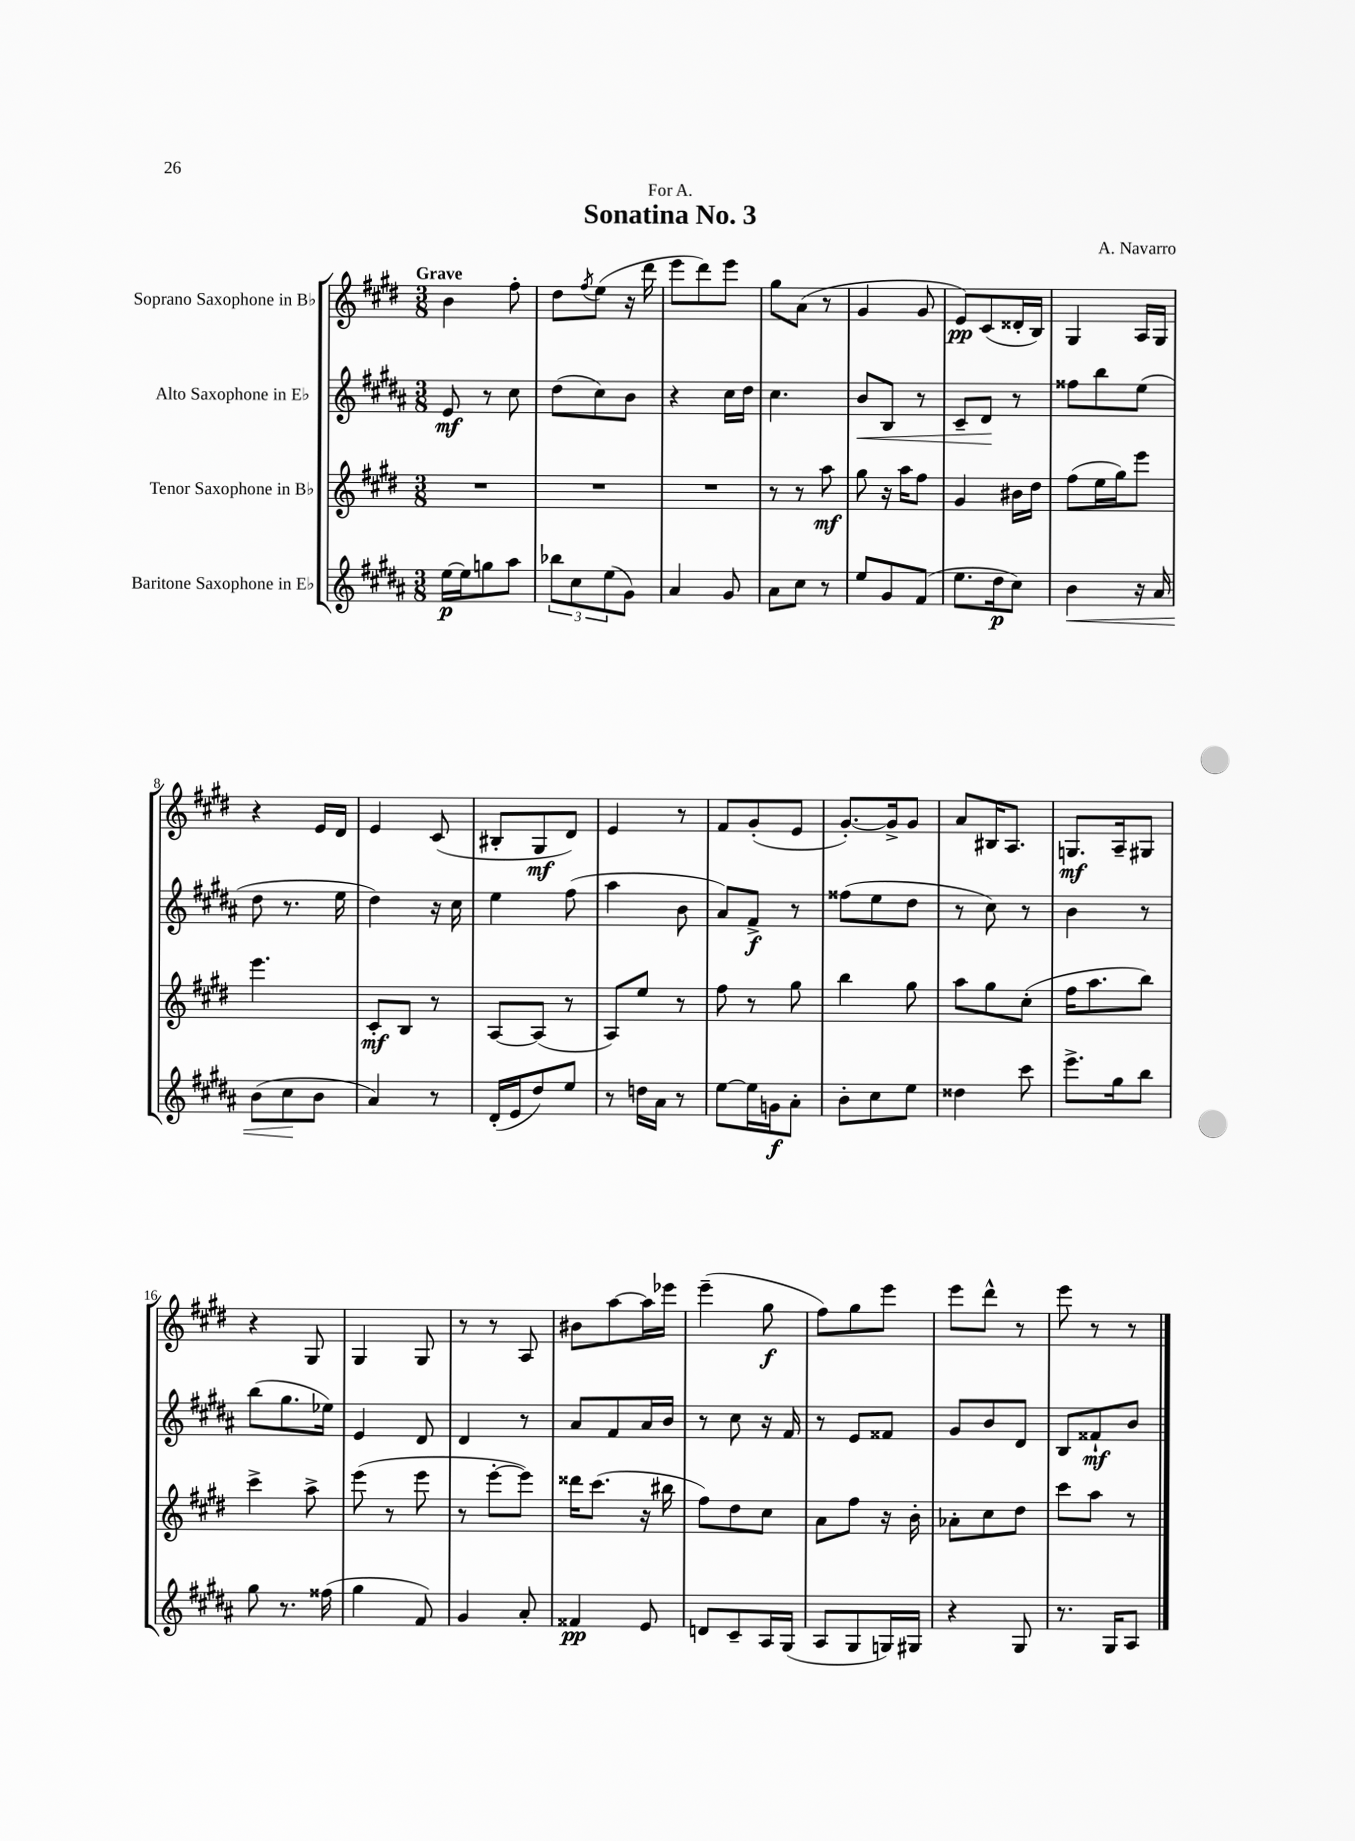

**kern	**dynam	**kern	**dynam	**kern	**dynam	**kern	**dynam
*part4	*part4	*part3	*part3	*part2	*part2	*part1	*part1
*staff4	*staff4	*staff3	*staff3	*staff2	*staff2	*staff1	*staff1
*I"Baritone Saxophone in E♭	*	*I"Tenor Saxophone in B♭	*	*I"Alto Saxophone in E♭	*	*I"Soprano Saxophone in B♭	*
*clefG2	*	*clefG2	*	*clefG2	*	*clefG2	*
*k[f#c#g#d#a#]	*	*k[f#c#g#d#]	*	*k[f#c#g#d#a#]	*	*k[f#c#g#d#]	*
*M3/8	*	*M3/8	*	*M3/8	*	*M3/8	*
=1	=1	=1	=1	=1	=1	=1	=1
!	!	!	!	!	!	!LO:TX:a:B:t=Grave	!
[16ee\LL	p	4.r	.	8e/	mf	4b\	.
16ee\J]	.	.	.	.	.	.	.
8ggn\	.	.	.	8r	.	.	.
8aa#\J	.	.	.	8cc#\	.	8ff#'\	.
=2	=2	=2	=2	=2	=2	=2	=2
12bb-X\L	.	4.r	.	(8dd#\L	.	8dd#\L	.
12cc#\	.	.	.	.	.	.	.
.	.	.	.	.	.	8qff#/	.
.	.	.	.	8cc#\)	.	(8ee\J	.
(12ee\	.	.	.	.	.	.	.
8g#\J)	.	.	.	8b\J	.	16r	.
.	.	.	.	.	.	16ddd#\	.
=3	=3	=3	=3	=3	=3	=3	=3
4a#/	.	4.r	.	4r	.	8eee\L	.
.	.	.	.	.	.	8ddd#\)	.
8g#/	.	.	.	16cc#\LL	.	8eee\J	.
.	.	.	.	16dd#\JJ	.	.	.
=4	=4	=4	=4	=4	=4	=4	=4
8a#\L	.	8r	.	4.cc#\	.	8gg#\L	.
8cc#\J	.	8r	.	.	.	(8a\J	.
8r	.	8aa\	mf	.	.	8r	.
=5	=5	=5	=5	=5	=5	=5	=5
!	!	!	!	!	!LO:HP:b	!	!
8ee/L	.	8gg#\	.	8b/L	<	4g#/	.
8g#/	.	16r	.	8B/J	.	.	.
.	.	16aa\KL	.	.	.	.	.
(8f#/J	.	8ff#\J	.	8r	.	8g#/	.
=6	=6	=6	=6	=6	=6	=6	=6
8.ee\L	.	4g#/	.	8c#~/L	.	8e/L)	pp
.	.	.	.	8d#/J	.	(8c#/	.
16dd#\k	p	.	.	.	.	.	.
8cc#\J)	.	16b#X\LL	.	8r	[	16d##X'/L	.
.	.	16dd#\JJ	.	.	.	16B/JJ)	.
=7	=7	=7	=7	=7	=7	=7	=7
!	!LO:HP:b	!	!	!	!	!	!
4b\	<	(8ff#\L	.	8ff##X\L	.	4G#/	.
.	.	16ee\L	.	8bb\	.	.	.
.	.	16gg#\J)	.	.	.	.	.
16r	.	8eee\J	.	(8ee\J	.	16A/LL	.
16a#/	.	.	.	.	.	16G#/JJ	.
!!LO:LB:g=z
=8	=8	=8	=8	=8	=8	=8	=8
(8b\L	.	4.eee\	.	8dd#\	.	4r	.
8cc#\	.	.	.	8.r	.	.	.
8b\J	[	.	.	.	.	16e/LL	.
.	.	.	.	16ee\	.	16d#/JJ	.
=9	=9	=9	=9	=9	=9	=9	=9
4a#/)	.	8c#'/L	mf	4dd#\)	.	4e/	.
.	.	8B/J	.	.	.	.	.
8r	.	8r	.	16r	.	(8c#/	.
.	.	.	.	16cc#\	.	.	.
=10	=10	=10	=10	=10	=10	=10	=10
(16d#'/LL	.	[8A/L	.	4ee\	.	8B#X'/L	.
16e/J	.	.	.	.	.	.	.
8dd#/)	.	(8A/J]	.	.	.	8G#/	mf
8ee/J	.	8r	.	(8ff#\	.	8d#/J)	.
=11	=11	=11	=11	=11	=11	=11	=11
8r	.	8A/L)	.	4aa#\	.	4e/	.
16ddn\LL	.	8ee/J	.	.	.	.	.
16a#\JJ	.	.	.	.	.	.	.
8r	.	8r	.	8b\	.	8r	.
=12	=12	=12	=12	=12	=12	=12	=12
[8ee\L	.	8ff#\	.	8a#/L)	.	8f#/L	.
16ee\L]	.	8r	.	8f#^/J	f	(8g#'/	.
16gn\J	f	.	.	.	.	.	.
8a#'\J	.	8gg#\	.	8r	.	8e/J	.
=13	=13	=13	=13	=13	=13	=13	=13
8b'\L	.	4bb\	.	(8ff##X\L	.	[8.g#'/L)	.
8cc#\	.	.	.	8ee\	.	.	.
.	.	.	.	.	.	16g#^/k]	.
8ee\J	.	8gg#\	.	8dd#\J	.	8g#/J	.
=14	=14	=14	=14	=14	=14	=14	=14
4dd##X\	.	8aa\L	.	8r	.	8a/L	.
.	.	8gg#\	.	8cc#\)	.	16B#X/K	.
.	.	.	.	.	.	8.A/J	.
8ccc#\	.	(8cc#'\J	.	8r	.	.	.
=15	=15	=15	=15	=15	=15	=15	=15
8.eee^\L	.	16ff#\KL	.	4b\	.	8.Gn/L	mf
.	.	8.aa\	.	.	.	.	.
16gg#\k	.	.	.	.	.	16A~/k	.
8bb\J	.	8bb\J)	.	8r	.	8G#X/J	.
!!LO:LB:g=z
=16	=16	=16	=16	=16	=16	=16	=16
8gg#\	.	4ccc#^\	.	(8bb\L	.	4r	.
8.r	.	.	.	8.gg#\	.	.	.
.	.	8aa^\	.	.	.	8G#/	.
(16ff##X\	.	.	.	16ee-X\Jk)	.	.	.
=17	=17	=17	=17	=17	=17	=17	=17
4gg#\	.	(8eee\	.	4e/	.	4G#/	.
.	.	8r	.	.	.	.	.
8f#/)	.	8eee\	.	8d#/	.	8G#/	.
=18	=18	=18	=18	=18	=18	=18	=18
4g#/	.	8r	.	4d#/	.	8r	.
.	.	[8eee'\L	.	.	.	8r	.
8a#'/	.	8eee\J])	.	8r	.	8A/	.
=19	=19	=19	=19	=19	=19	=19	=19
4f##X/	pp	16ddd##X\KL	.	8a#/L	.	8b#X\L	.
.	.	(8.ccc#\J	.	.	.	.	.
.	.	.	.	8f#/	.	[8aa\	.
8e/	.	16r	.	16a#/L	.	16aa\L]	.
.	.	16bb#X\	.	16b/JJ	.	16eee-X\JJ	.
=20	=20	=20	=20	=20	=20	=20	=20
8dn/L	.	8ff#\L)	.	8r	.	(4eee~\	.
8c#~/	.	8dd#\	.	8cc#\	.	.	.
16A#/L	.	8cc#\J	.	16r	.	8gg#\	f
(16G#/JJ	.	.	.	16f#/	.	.	.
=21	=21	=21	=21	=21	=21	=21	=21
8A#/L	.	8a\L	.	8r	.	8ff#\L)	.
8G#/	.	8ff#\J	.	8e/L	.	8gg#\	.
16Gn/L)	.	16r	.	8f##X/J	.	8eee\J	.
16G#X/JJ	.	16b'\	.	.	.	.	.
=22	=22	=22	=22	=22	=22	=22	=22
4r	.	8a-X'\L	.	8g#/L	.	8eee\L	.
.	.	8cc#\	.	8b/	.	8ddd#^^\J	.
8G#/	.	8dd#\J	.	8d#/J	.	8r	.
=23	=23	=23	=23	=23	=23	=23	=23
8.r	.	8ccc#\L	.	8B/L	.	8eee\	.
.	.	8aa\J	.	8f##X`/	mf	8r	.
16G#/KL	.	.	.	.	.	.	.
8A#/J	.	8r	.	8b/J	.	8r	.
==	==	==	==	==	==	==	==
*-	*-	*-	*-	*-	*-	*-	*-
